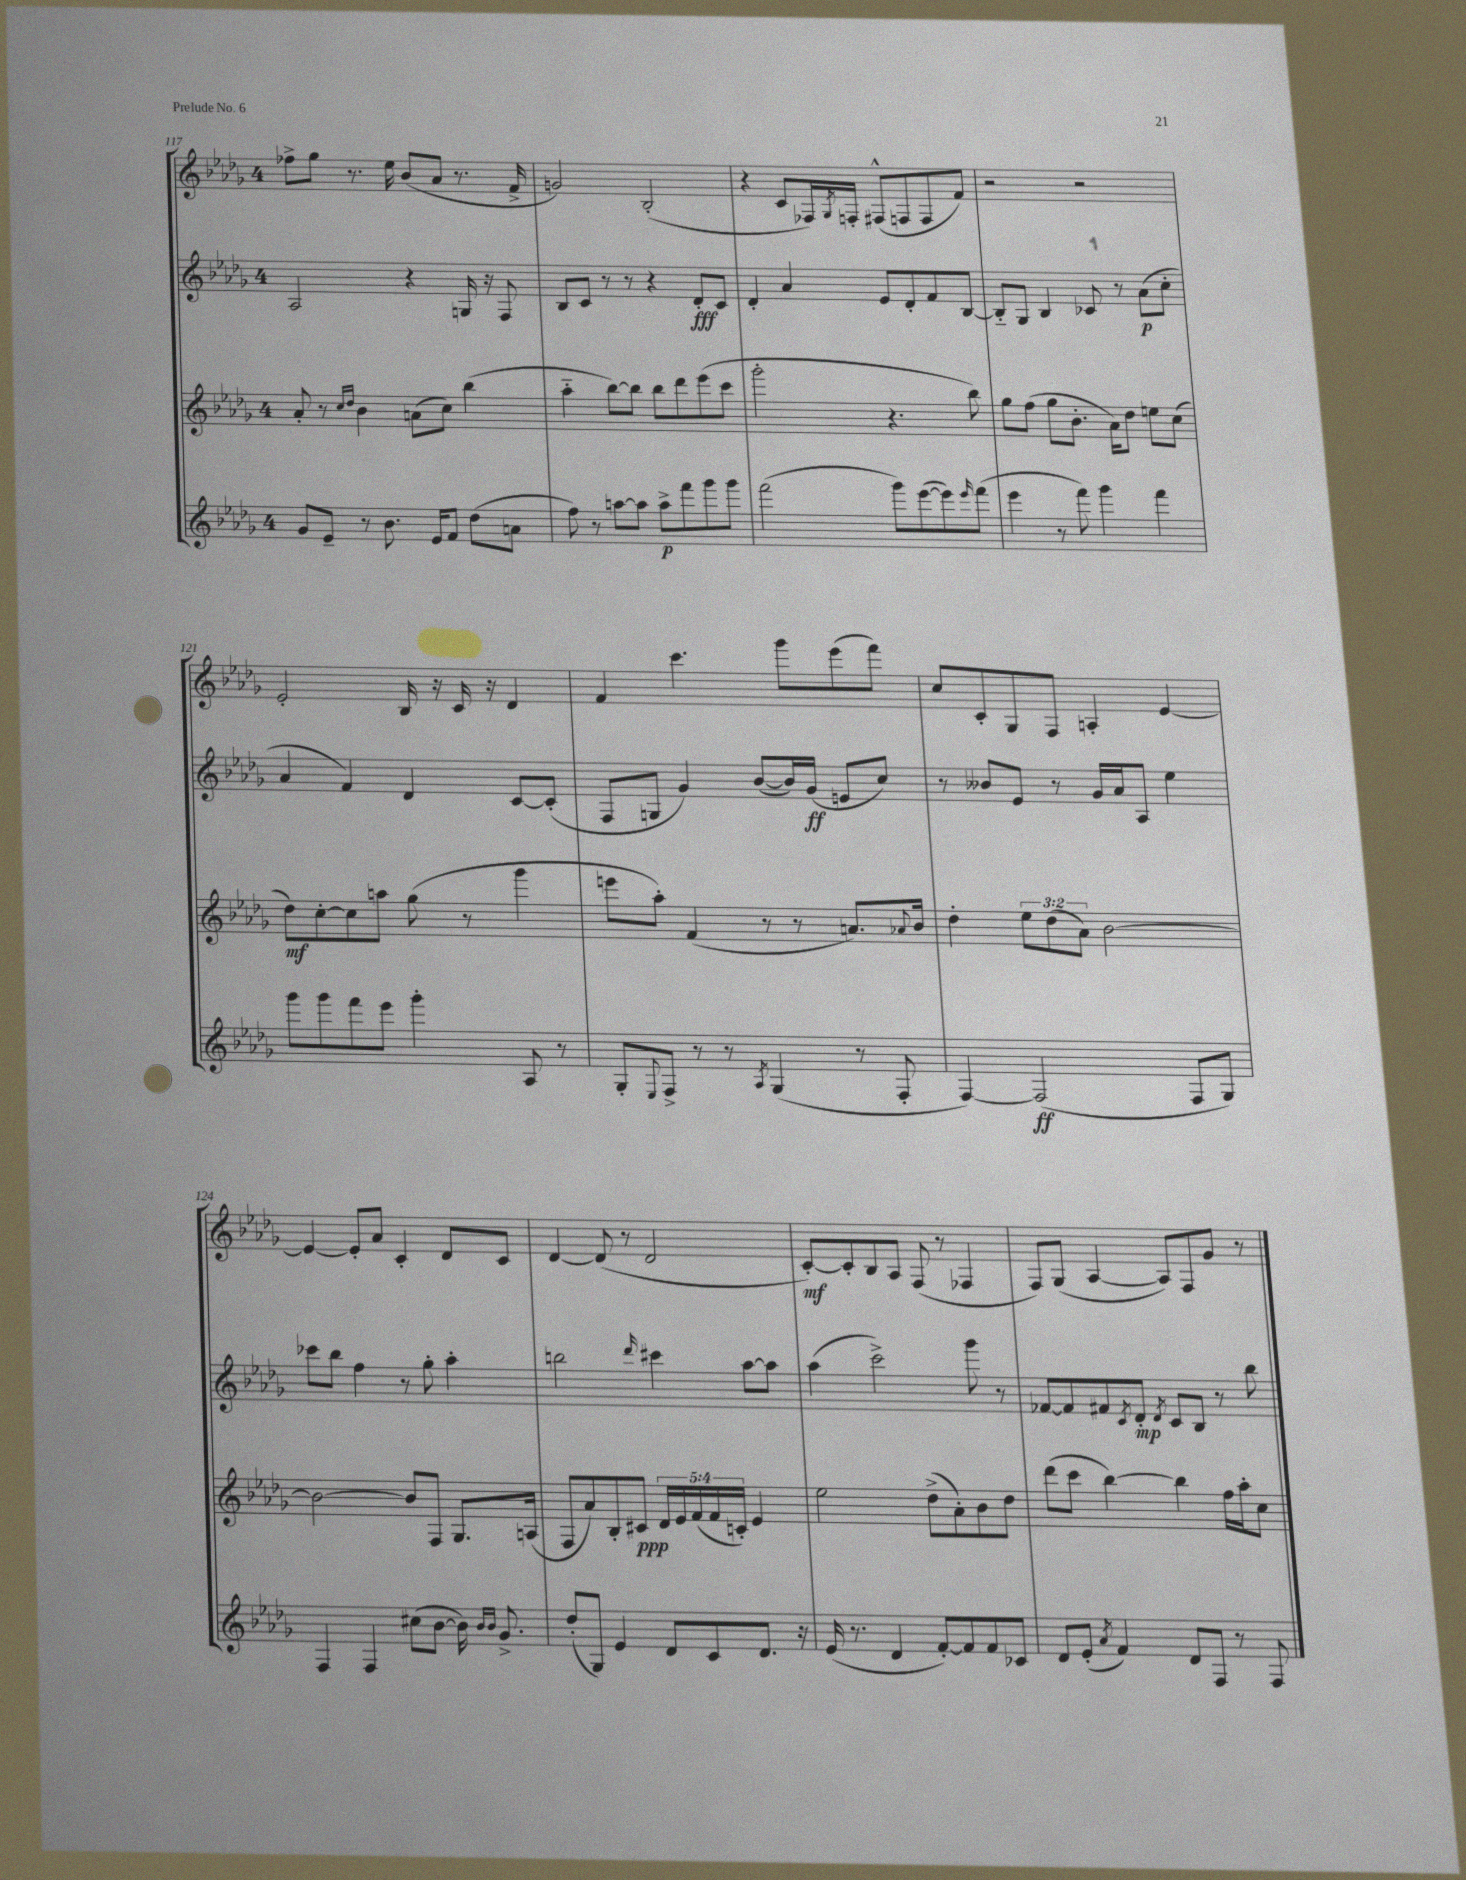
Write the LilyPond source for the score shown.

<<
\new StaffGroup <<
\new Staff = "s0" {
    \clef treble \key des \major \once \override Staff.TimeSignature.style = #'single-digit \time 4/4
    fes''8-> ges''8 r8. ees''16 bes'8( aes'8 r8. f'16-> |
    g'2) bes2-.( |
    r4 c'8 fes16) \acciaccatura { ges8 } f16-. fis8-^( f8 f8 f'8) |
    r2 r2 |
    ees'2-. bes16 r16 c'16 r16 des'4 |
    f'4 c'''4. ges'''8 ees'''8( f'''8) |
    c''8 c'8-. ges8 f8 a4-. ees'4~ |
    ees'4~ ees'8-. aes'8 c'4-. des'8 c'8 |
    des'4~ des'8( r8 des'2 |
    c'8~-.\mf) c'8-. bes8 aes8 f8( r8 fes4 |
    f8) ges8( aes4~ aes8) f8 ges'8 r8 \bar "|." |
}
\new Staff = "s1" {
    \clef treble \key des \major \once \override Staff.TimeSignature.style = #'single-digit \time 4/4
    aes2 r4 g16 r16 f8 |
    bes8 c'8 r8 r8 r4 des'8-.\fff c'8 |
    des'4-. aes'4 ees'8 des'8-. f'8 bes8~ |
    bes8-_ ges8 bes4 ces'8 r8 aes'8\p( c''8-. |
    aes'4 f'4) des'4 c'8~ c'8-.( |
    f8 g8 ges'4) bes'8~( bes'16) ges'16\ff( e'8 c''8) |
    r8 beses'8 ees'8 r8 ges'16 aes'16 aes8 ees''4 |
    ces'''8 bes''8 f''4 r8 ges''8-. aes''4-. |
    b''2 \grace { des'''16 } cis'''4 aes''8~ aes''8 |
    aes''4( c'''2->) ges'''8 r8 |
    fes'8~ fes'8 fis'8 \acciaccatura { c'8 } des'8-.\mp \acciaccatura { des'8 } c'8 bes8 r8 bes''8 \bar "|." |
}
\new Staff = "s2" {
    \clef treble \key des \major \once \override Staff.TimeSignature.style = #'single-digit \time 4/4 \override Staff.TupletNumber.text = #tuplet-number::calc-fraction-text
    aes'8-. r8 \grace { c''16 des''16 } bes'4 a'8( c''8) bes''4( |
    aes''4-_ bes''8~) bes''8 bes''8 des'''8 ees'''8( c'''8 |
    ges'''2-. r4. bes''8) |
    ges''8 f''8( ges''8 bes'8.-. aes'16) des''8 e''8 c''8( |
    des''8\mf) c''8~-. c''8 a''8 ges''8( r8 ges'''4 |
    e'''8 aes''8-.) f'4( r8 r8 a'8.) \appoggiatura { aes'8 } bes'16 |
    des''4-. \tuplet 3/2 { ees''8 des''8( aes'8) } bes'2~ |
    bes'2~ bes'8 f8 ges8. a16( |
    f8 aes'8) bes8-. cis'8\ppp \tuplet 5/4 { des'16 ees'16 f'16( f'16 c'16-.) } ees'4 |
    ees''2 des''8->( aes'8-.) bes'8 des''8 |
    des'''8( c'''8 bes''4~) bes''4 f''16 aes''16-. c''8 \bar "|." |
}
\new Staff = "s3" {
    \clef treble \key des \major \once \override Staff.TimeSignature.style = #'single-digit \time 4/4
    ges'8 ees'8-- r8 bes'8. ees'16 f'8 des''8( a'8 |
    f''8) r8 a''8~ a''8 a''8->\p f'''8 ges'''8 ges'''8 |
    f'''2( ges'''8) ees'''8~( ees'''8) \grace { ees'''16 } f'''8( |
    ees'''4 r8 f'''8) ges'''4 f'''4 |
    ges'''8 ges'''8 f'''8 ees'''8 ges'''4-. aes8 r8 |
    ges8-. \appoggiatura { ees8 } f8-> r8 r8 \acciaccatura { aes8 } ges4( r8 f8-. |
    f4~) f2\ff( f8 ges8) |
    f4 f4 cis''8( bes'8~ bes'16) \grace { bes'16 bes'16 } ges'8.-> |
    des''8-.( ges8) ees'4 des'8 c'8 des'8. r16 |
    ees'16( r8. des'4 f'8~-.) f'8 f'8 ces'8 |
    des'8 ees'8-.( \acciaccatura { aes'8 } f'4) des'8 f8 r8 f8 \bar "|." |
}
>>
>>
\layout { \context { \Score currentBarNumber = #117 } }
